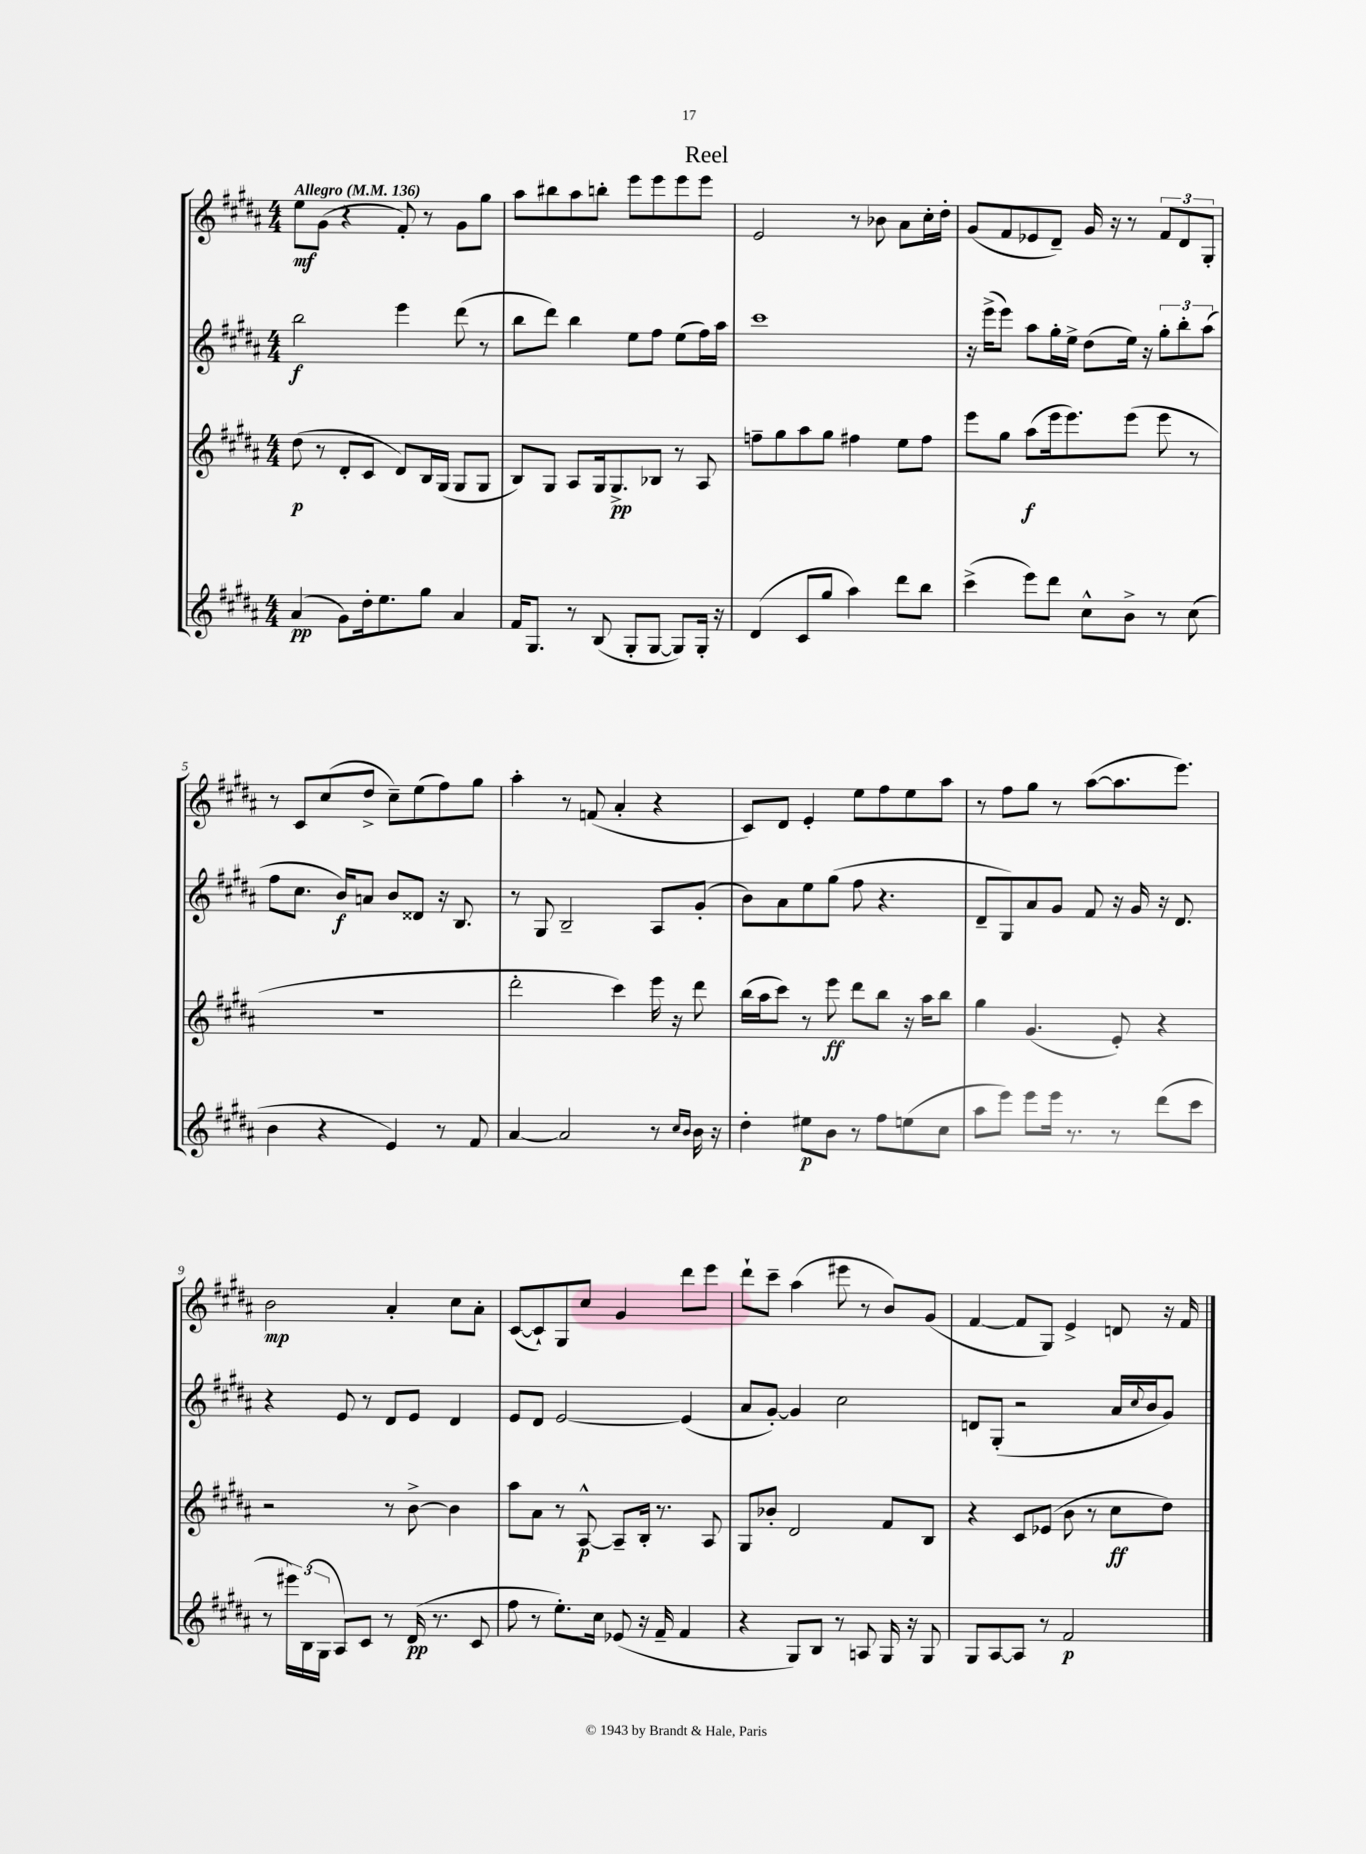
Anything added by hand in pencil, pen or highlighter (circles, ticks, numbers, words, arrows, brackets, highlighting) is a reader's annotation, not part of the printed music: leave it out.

**kern	**dynam	**kern	**dynam	**kern	**dynam	**kern	**dynam
*part4	*part4	*part3	*part3	*part2	*part2	*part1	*part1
*staff4	*staff4	*staff3	*staff3	*staff2	*staff2	*staff1	*staff1
*clefG2	*	*clefG2	*	*clefG2	*	*clefG2	*
*k[f#c#g#d#a#]	*	*k[f#c#g#d#a#]	*	*k[f#c#g#d#a#]	*	*k[f#c#g#d#a#]	*
*M4/4	*	*M4/4	*	*M4/4	*	*M4/4	*
*MM136	*	*MM136	*	*MM136	*	*MM136	*
=1	=1	=1	=1	=1	=1	=1	=1
!	!	!	!	!	!	!LO:TX:a:B:t=Allegro	!
(4a#/	pp	(8dd#\	p	2bb\	f	8ee\L	mf
.	.	8r	.	.	.	(8g#\J	.
8g#\L)	.	8d#'/L	.	.	.	4r	.
16dd#'\k	.	8c#/J	.	.	.	.	.
8.ee\	.	.	.	.	.	.	.
.	.	8d#/L)	.	4eee\	.	8f#'/)	.
8gg#\J	.	16B/L	.	.	.	8r	.
.	.	(16G#/JJ	.	.	.	.	.
4a#/	.	8G#/L	.	(8ddd#\	.	8g#\L	.
.	.	8G#/J	.	8r	.	8gg#\J	.
=2	=2	=2	=2	=2	=2	=2	=2
16f#/KL	.	8B/L)	.	8bb\L	.	8aa#\L	.
8.G#/J	.	.	.	.	.	.	.
.	.	8G#/J	.	8ddd#\J)	.	8bb#X\	.
8r	.	8A#/L	.	4bb\	.	8aa#\	.
(8B/	.	16G#/k	.	.	.	8bbn'\J	.
.	.	8.G#^/	pp	.	.	.	.
8G#'/L	.	.	.	8ee\L	.	8eee\L	.
[8G#/J	.	8B-X/J	.	8ff#\J	.	8eee\	.
8G#/L])	.	8r	.	(8ee\L	.	8eee\	.
16G#'/Jk	.	8A#/	.	16ff#\L)	.	8eee\J	.
16r	.	.	.	16aa#\JJ	.	.	.
=3	=3	=3	=3	=3	=3	=3	=3
(4d#/	.	8ffn~\L	.	1ccc#	.	2e/	.
.	.	8gg#\	.	.	.	.	.
8c#/L	.	8aa#\	.	.	.	.	.
8gg#/J	.	8gg#\J	.	.	.	.	.
4aa#\)	.	4ff#X\	.	.	.	8r	.
.	.	.	.	.	.	8b-X\	.
8ddd#\L	.	8ee\L	.	.	.	8a#\L	.
8bb\J	.	8ff#\J	.	.	.	16cc#'\L	.
.	.	.	.	.	.	16dd#'\JJ	.
=4	=4	=4	=4	=4	=4	=4	=4
(4ccc#^\	.	8eee\L	.	16r	.	(8g#/L	.
.	.	.	.	(16eee^\KL	.	.	.
.	.	8gg#\J	.	8eee\J)	.	8f#/	.
8eee\L)	.	(8aa#\L	f	8aa#\L	.	8e-X/	.
8ddd#\J	.	16eee\k	.	16gg#'\L	.	8d#~/J)	.
.	.	8.eee\)	.	16ee^\JJ	.	.	.
8cc#^^\L	.	.	.	(8dd#\L	.	16g#/	.
.	.	.	.	.	.	16r	.
8b^\J	.	(8eee\J	.	16ee\Jk)	.	8r	.
.	.	.	.	16r	.	.	.
8r	.	8eee\	.	12gg#'\L	.	12f#/L	.
.	.	.	.	12bb'\	.	12d#/	.
(8cc#\	.	8r	.	.	.	.	.
.	.	.	.	(12aa#\J	.	12G#'/J	.
!!LO:LB:g=z
=5	=5	=5	=5	=5	=5	=5	=5
4b\	.	1r	.	8ff#\L	.	8r	.
.	.	.	.	8.cc#\J	.	8c#/L	.
4r	.	.	.	.	.	(8cc#/	.
.	.	.	.	16b/KL)	f	.	.
.	.	.	.	8an/J	.	8dd#^/J	.
4e/)	.	.	.	8b/L	.	8cc#~\L)	.
.	.	.	.	8d##X/J	.	(8ee\	.
8r	.	.	.	16r	.	8ff#\)	.
.	.	.	.	8.B/	.	.	.
8f#/	.	.	.	.	.	8gg#\J	.
=6	=6	=6	=6	=6	=6	=6	=6
[4a#/	.	2ddd#'\	.	8r	.	4aa#'\	.
.	.	.	.	8G#/	.	.	.
2a#/]	.	.	.	2B~/	.	8r	.
.	.	.	.	.	.	(8fn/	.
.	.	4ccc#\)	.	.	.	4a#'/	.
8r	.	16eee\	.	8A#/L	.	4r	.
.	.	16r	.	.	.	.	.
16qqcc#/LL	.	.	.	.	.	.	.
16qqb/JJ	.	.	.	.	.	.	.
16b\	.	8ddd#\	.	(8g#'/J	.	.	.
16r	.	.	.	.	.	.	.
=7	=7	=7	=7	=7	=7	=7	=7
4dd#'\	.	(16bb\LL	.	8b\L)	.	8c#/L)	.
.	.	16aa#\J	.	.	.	.	.
.	.	8ccc#\J)	.	8a#\	.	8d#/J	.
8ee#X\L	p	8r	.	8ee\	.	4e'/	.
8b\J	.	8eee\	ff	(8gg#\J	.	.	.
8r	.	8ddd#\L	.	8ff#\	.	8ee\L	.
8ff#\L	.	8bb\J	.	4.r	.	8ff#\	.
(8een\	.	16r	.	.	.	8ee\	.
.	.	16aa#\KL	.	.	.	.	.
8cc#\J	.	8bb\J	.	.	.	8aa#\J	.
=8	=8	=8	=8	=8	=8	=8	=8
8aa#\L	.	4gg#\	.	8d#~/L	.	8r	.
8eee\J)	.	.	.	8G#/)	.	8ff#\L	.
8eee\L	.	(4.g#/	.	8a#/	.	8gg#\J	.
16eee\Jk	.	.	.	8g#/J	.	8r	.
8.r	.	.	.	.	.	.	.
.	.	.	.	8f#/	.	([8aa#\L	.
8r	.	8e'/)	.	16r	.	8.aa#\]	.
.	.	.	.	16g#/	.	.	.
(8ddd#\L	.	4r	.	16r	.	.	.
.	.	.	.	8.d#/	.	8.eee\J)	.
8ccc#\J	.	.	.	.	.	.	.
!!LO:LB:g=z
=9	=9	=9	=9	=9	=9	=9	=9
8r	.	2r	.	4r	.	2b\	mp
24eee#X\LL)	.	.	.	.	.	.	.
(24B\	.	.	.	.	.	.	.
24G#\JJ	.	.	.	.	.	.	.
8A#/L)	.	.	.	8e/	.	.	.
8c#/J	.	.	.	8r	.	.	.
8r	.	8r	.	8d#/L	.	4a#'/	.
(16d#/	pp	[8b^\	.	8e/J	.	.	.
8.r	.	.	.	.	.	.	.
.	.	4b\]	.	4d#/	.	8cc#\L	.
8c#/	.	.	.	.	.	8a#'\J	.
=10	=10	=10	=10	=10	=10	=10	=10
8ff#\	.	8aa#\L	.	8e/L	.	([8c#/L	.
8r	.	8a#\J	.	8d#/J	.	8c#`/])	.
8.ee'\L)	.	8r	.	[2e/	.	8G#/	.
.	.	[8A#^^/	p	.	.	8cc#/J	.
16cc#\Jk	.	.	.	.	.	.	.
(8e-X/	.	8A#~/L]	.	.	.	4g#/	.
16r	.	16B'/Jk	.	.	.	.	.
16f#~/	.	8.r	.	.	.	.	.
4f#/	.	.	.	(4e/]	.	8ddd#\L	.
.	.	8A#/	.	.	.	8eee\J	.
=11	=11	=11	=11	=11	=11	=11	=11
4r	.	8G#/L	.	8a#/L	.	8ddd#`\L	.
.	.	8b-X'/J	.	[8g#'/J)	.	8ccc#~\J	.
8G#/L)	.	2d#/	.	4g#/]	.	(4aa#\	.
8B/J	.	.	.	.	.	.	.
8r	.	.	.	2cc#\	.	8eee#X\	.
8An/	.	.	.	.	.	8r	.
16G#/	.	8f#/L	.	.	.	8b/L)	.
16r	.	.	.	.	.	.	.
8G#/	.	8B/J	.	.	.	(8g#/J	.
=12	=12	=12	=12	=12	=12	=12	=12
8G#/L	.	4r	.	8dn/L	.	[4f#/	.
[8A#/	.	.	.	(8G#'/J	.	.	.
8A#/J]	.	8c#/L	.	2r	.	8f#/L]	.
8r	.	(8e-X/J	.	.	.	8G#/J)	.
2f#/	p	8b\	.	.	.	4e^/	.
.	.	8r	.	.	.	.	.
.	.	8cc#\L	ff	16a#/LL	.	8dn/	.
.	.	.	.	8qqcc#/	.	.	.
.	.	.	.	16b/J	.	.	.
.	.	8dd#\J)	.	8g#/J)	.	16r	.
.	.	.	.	.	.	16f#/	.
==	==	==	==	==	==	==	==
*-	*-	*-	*-	*-	*-	*-	*-
